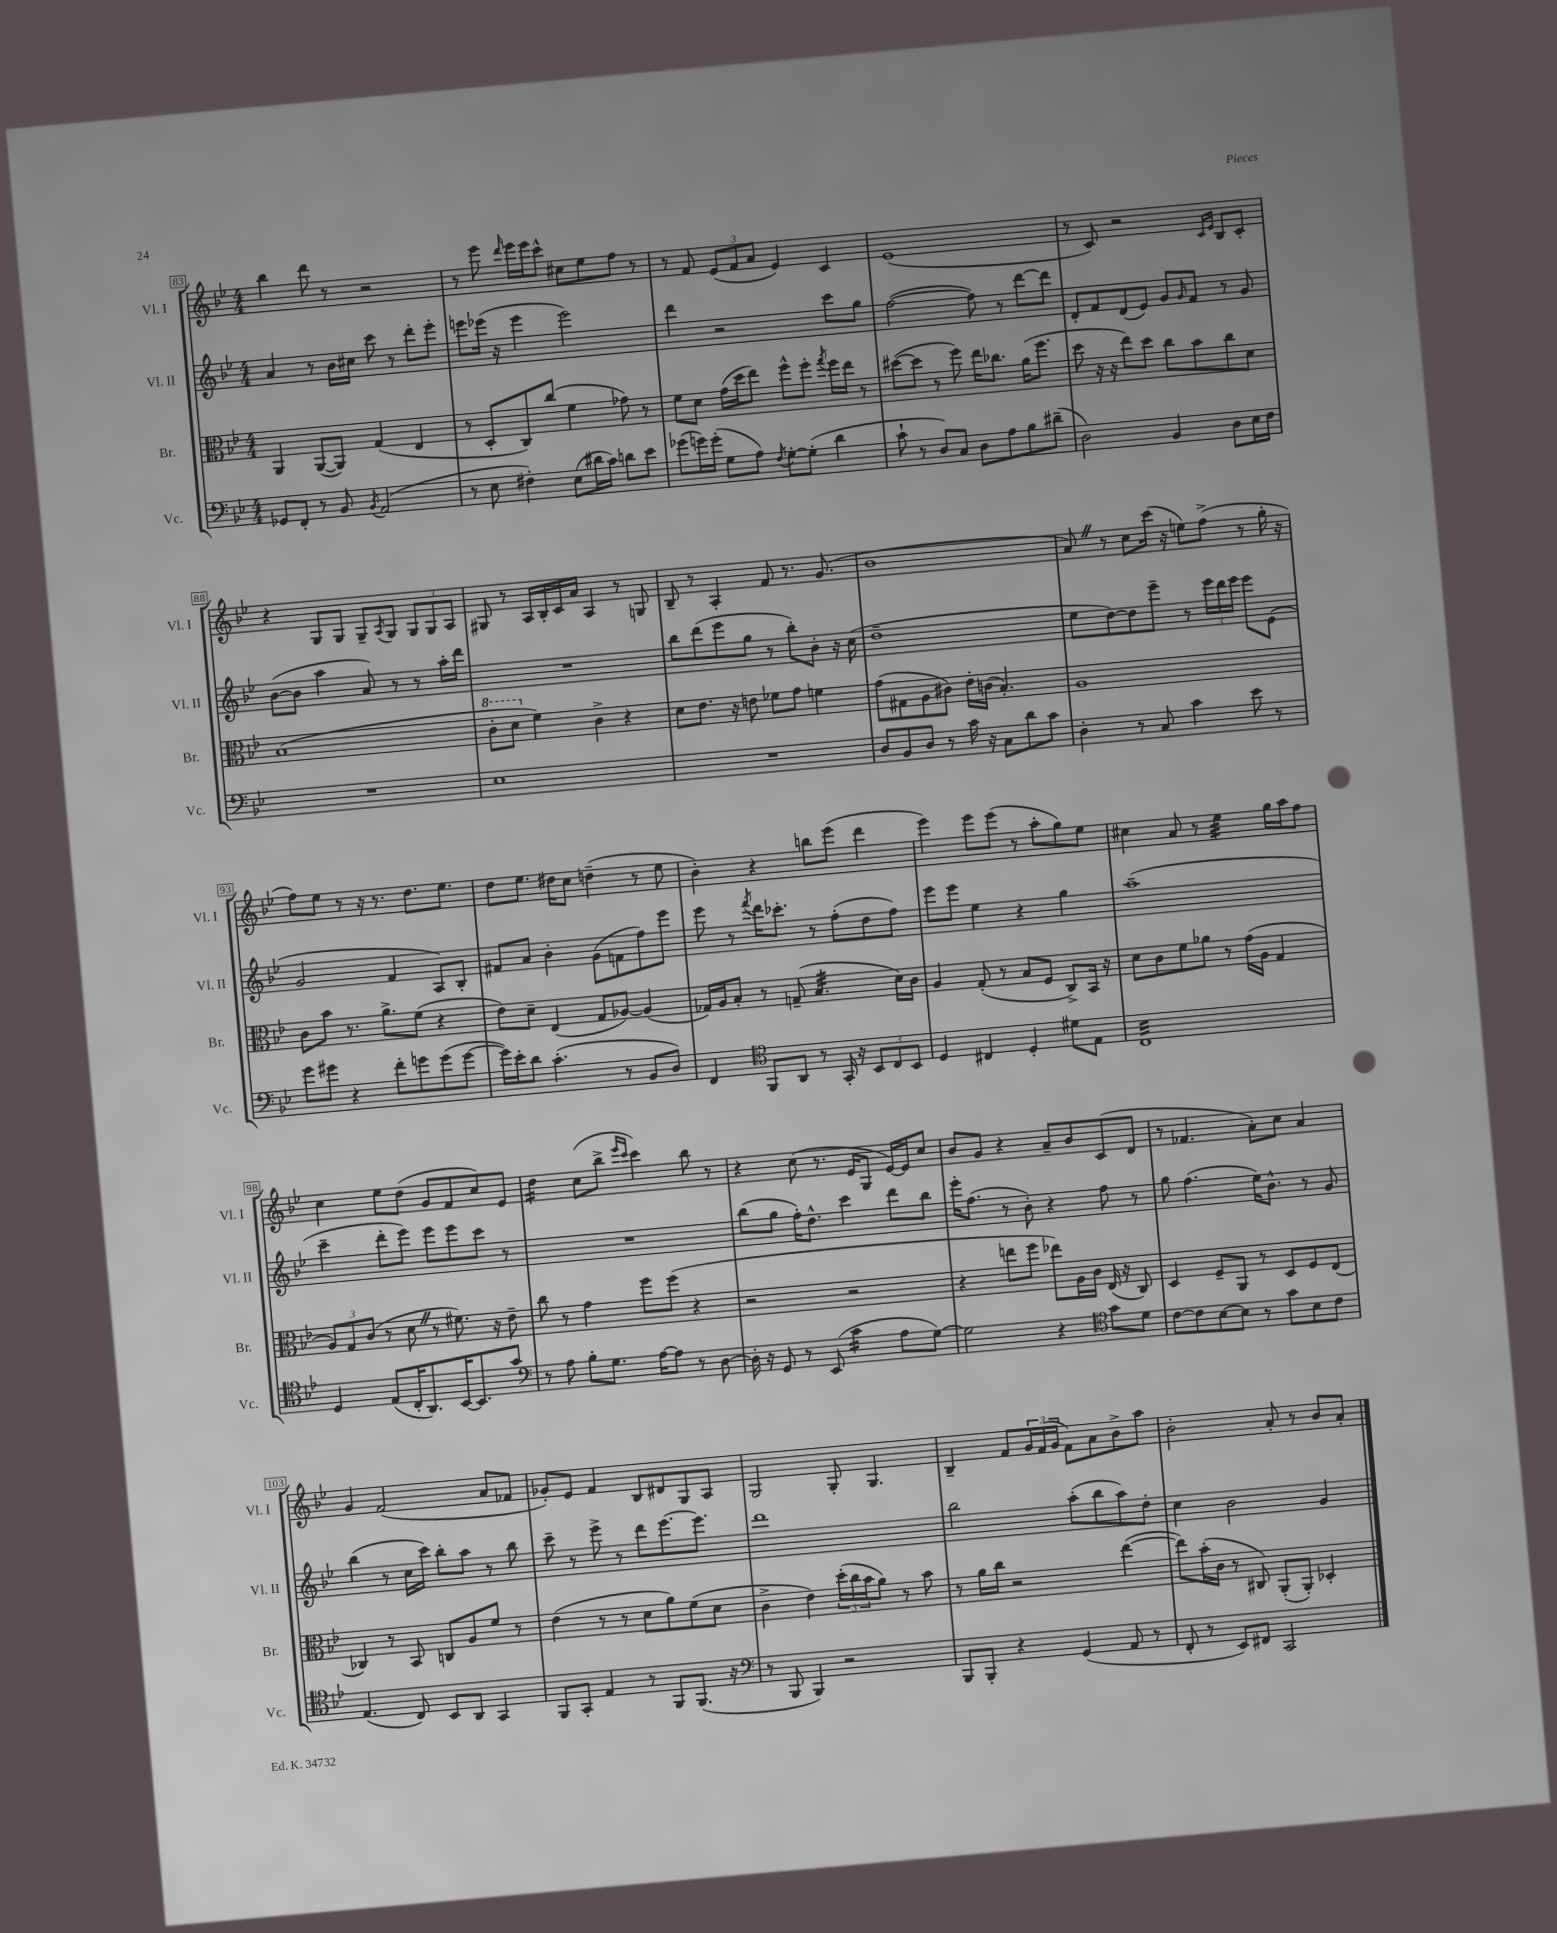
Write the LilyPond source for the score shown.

<<
\new StaffGroup <<
\new Staff = "s0" \with { instrumentName = "Vl. I" shortInstrumentName = "Vl. I" } {
    \clef treble \key bes \major \numericTimeSignature \time 4/4
    bes''4 d'''8 r8 r2 |
    r8 ees'''8 \grace { d'''16 } ees'''16 ees'''16 c'''8-^ cis''8 ees''8 f''8 r8 |
    r8 f'8 \tuplet 3/2 { ees'8( f'8 a'8 } ees'4) c'4 |
    ees'1( |
    r8 c'8) r2 \grace { c'16 ees'16 } bes8 c'8-. |
    r4 g8 g8 g8-- \acciaccatura { a8 } g8 \tuplet 3/2 { g8 g8 a8 } |
    gis8 r8 a16 bes16-. c'16 a'16 a4 r8 g8 |
    bes8-- r8 a4-. f'8 r8. g'8.( |
    bes'1 |
    a'8) \once \override BreathingSign.text = \markup { \musicglyph "scripts.caesura.straight" } \breathe r8 c''8 c'''16( r16 e''8) f''8->( r8 g''16-. r16 |
    f''8) ees''8 r8 r16 r8. d''8. ees''8. |
    d''8 ees''8. dis''16 c''8 d''4--( r8 ees''8 |
    bes'4-.) r4 b''8 ees'''8( d'''4 |
    ees'''4) ees'''8 ees'''8( r8 a''8-. g''8) ees''8 |
    cis''4 a'8 r8 ees''4:32 g''16 a''16 f''8 |
    c''4 ees''8 d''8( g'8 f'8 c''8) ees'8 |
    d''4:16 c''8( bes''8-> \grace { ees'''16 c'''16 } c'''4) bes''8 r8 |
    r4 c''8( r8. ees'16 g8 ees'16~) ees'16 c''8 |
    bes'8 g'8 r4 a'8-- bes'8 c'8( d'8 |
    r8 fes'4. a'8-.) c''8 a'4 |
    g'4 f'2( a'8 fes'8 |
    ges'8-.) ees'8 f'4 bes8 dis'8 g8 a8 |
    g2 g8-. g4. |
    bes4-- f'8 \tuplet 3/2 { g'16 f'16( g'16 } f'8) a'8 bes'8-> a''8 |
    bes'2-. a'8-. r8 bes'8 a'8-. \bar "|." |
}
\new Staff = "s1" \with { instrumentName = "Vl. II" shortInstrumentName = "Vl. II" } {
    \clef treble \key bes \major \numericTimeSignature \time 4/4
    a'4 r8 bes'16 cis''16 c'''8 r8 d'''8-. ees'''8-. |
    e'''8 ees'''16( r16 ees'''4 ees'''2) |
    d'''4 r2 c'''8 g''8 |
    f''2~( f''8) r8 d'''8~ d'''8 |
    d'8-. f'8 d'8( ees'8) g'8 \grace { g'16 } f'8 r8 g'8 |
    bes'8~( bes'8 a''4 a'8) r8 r8 a''16-. d'''16 |
    R1 |
    bes''8 d'''8( ees'''8 g''8 r8 bes''8-.) bes'8-. r16 c''16( |
    d''1-- |
    ees''8 d''8~) d''8 ees'''8-- r8 \tuplet 3/2 { ees'''16 d'''16 ees'''16 } ees'''8 ees'8( |
    g'2 f'4 a8) bes8-. |
    fis'8 a'8 bes'4-. g'8( f'8 f''8) ees'''8 |
    ees'''8 r8 \acciaccatura { f'''8 } d'''16 ces'''8.-. r8 f''8-.( d''8 f''8) |
    ees'''8 ees'''8 ees''4 r4 g''4 |
    a''1--( |
    c'''4-- d'''8-. ees'''8) ees'''8 ees'''8 c'''8 r8 |
    R1 |
    bes''8( g''8 f''16-.) d''8.-^ c'''4 d'''8 bes''8 |
    ees'''16-. f''8.( r8 bes'8-.) r4 f''8 r8 |
    g''8 f''4.( ees''16) bes'8.-^ r8 g'8 |
    bes''4( r8 c''16 c'''16) bes''8-. a''8 r8 bes''8 |
    c'''8-- r8 ees'''8-> r8 d'''8 ees'''8.~ ees'''8. |
    d'''1 |
    bes''2 a''8-.( bes''8 a''8) d''8-. |
    c''4 bes'2 g'4 \bar "|." |
}
\new Staff = "s2" \with { instrumentName = "Br." shortInstrumentName = "Br." } {
    \clef alto \key bes \major \numericTimeSignature \time 4/4
    a,4 a,8~( a,8) g4( ees4 |
    r8 d8-. c8) c''8( f'4 ges'8) r8 |
    f'8 d'8 g'16( d''16 ees''8) f''8-^ f''8-. \acciaccatura { g''8 } f''16 ees''16 r8 |
    dis''8~( dis''8 r8 f''8) ees''16 ces''8. a'16( f''8. |
    d''8 r16 r16 ees''8) d''8 c''8 bes'8 c''8 d'8 |
    bes1( |
    \ottava #1 c''8-. d''8 \ottava #0 f'4) c'4-> r4 |
    d'8 ees'8. r16 e'8 fes'8 g'8 f'4 |
    g'8( gis8 a8 cis'8) ees'16-. c'16( bes4.-.) |
    a1 |
    c'8 bes'8 r8. a'8.-> f'8( r4 |
    ees'8) d'8-- ees4( g8 aes8~) aes4( |
    ges16) a16 bes8-. r8 g8--( bes4.:32 d'16) c'16 |
    a4 g8-.( r8 bes8 f8 c8->) bes,16 r16 |
    d'8 c'8 f'8 aes'8 r8 g'16( a16 g4 |
    \tuplet 3/2 { a8) g8 c'8( } r8 d'8 \once \override BreathingSign.text = \markup { \musicglyph "scripts.caesura.straight" } \breathe r8 fis'8.) r16 ees'8-- |
    c''8 r8 g'4 f''8 f''8( r4 |
    r2 r2 |
    r4 e''8 f''8 ees''8) a16 c'16 ees16( r16 c8) |
    d4 f8-- a,8 r8 d8 f8 ees8( |
    ces4) r8 bes,8 c8 a8 f'8 r8 |
    ees'4( r8 r8 d'8 a'8) f'8( d'8 |
    c'4-> ees'4) \tuplet 3/2 { d''16-.( c''16 bes'16 } a'8) r8 bes'8 |
    r8 a'16 c''16 r2 ees''4~( |
    ees''8) bes'16-.( c'16 r8 cis8) a,8-.( a,8-.) des4-. \bar "|." |
}
\new Staff = "s3" \with { instrumentName = "Vc." shortInstrumentName = "Vc." } {
    \clef bass \key bes \major \numericTimeSignature \time 4/4
    ges,8 f,8-. r8 bes,8 \acciaccatura { bes,8 } a,2( |
    r8 ees8 fis4-.) ees8( dis'16 c'16) d'8 ees'8 |
    ges'8( g'16) g'16-.( g8 a8) \acciaccatura { f8 } g8~-. g8-.( d'4 |
    c'8-! r8 d8) c8 d8 a8 bes8 dis'8--( |
    d2) bes,4 d8 ees16 f16 |
    R1 |
    ees1 |
    R1 |
    d8 bes,8 d8 r8 c'16 r16 c8 d'8 c'8 |
    d4-. r8 c8 c'4 ees'8 r8 |
    g'8 gis'8 r4 f'8-. g'8 g'8( g'8~ |
    g'16) ees'16-. d'8 c'4.-.( r8 bes,8 d8) |
    f,4 \clef tenor f,8 a,8 r8 g,16-. r16 \tuplet 3/2 { bes,8 c8 bes,8 } |
    d4 cis4 d4-. dis'8 ees8 |
    c1:32 |
    d4 ees8( c16-. a,8.) bes,16~ bes,8. g'8 |
    \clef bass r8 a8 bes8-. g8. a16~ a8 r8 d8~ |
    d16-. r16 g,8 r8 ees,8( c'4:16 a8 g8~) |
    g2 r4 \clef tenor g'8 d'8 |
    c'8~ c'8 bes8~ bes8 r8 g'8 bes8 c'8 |
    ees4.( c8) bes,8 a,8 g,4 |
    f,8 g,8-. ees4 r8 f,8 f,8.( r16 |
    \clef bass r8 bes,,8 bes,,4) r2 |
    bes,,8 bes,,8-. r4 g,4( a,8 r8 |
    f,8-. r8 ees,8) fis,8 c,2 \bar "|." |
}
>>
>>
\layout { \context { \Score currentBarNumber = #83 \override BarNumber.stencil = #(make-stencil-boxer 0.1 0.3 ly:text-interface::print) } }
